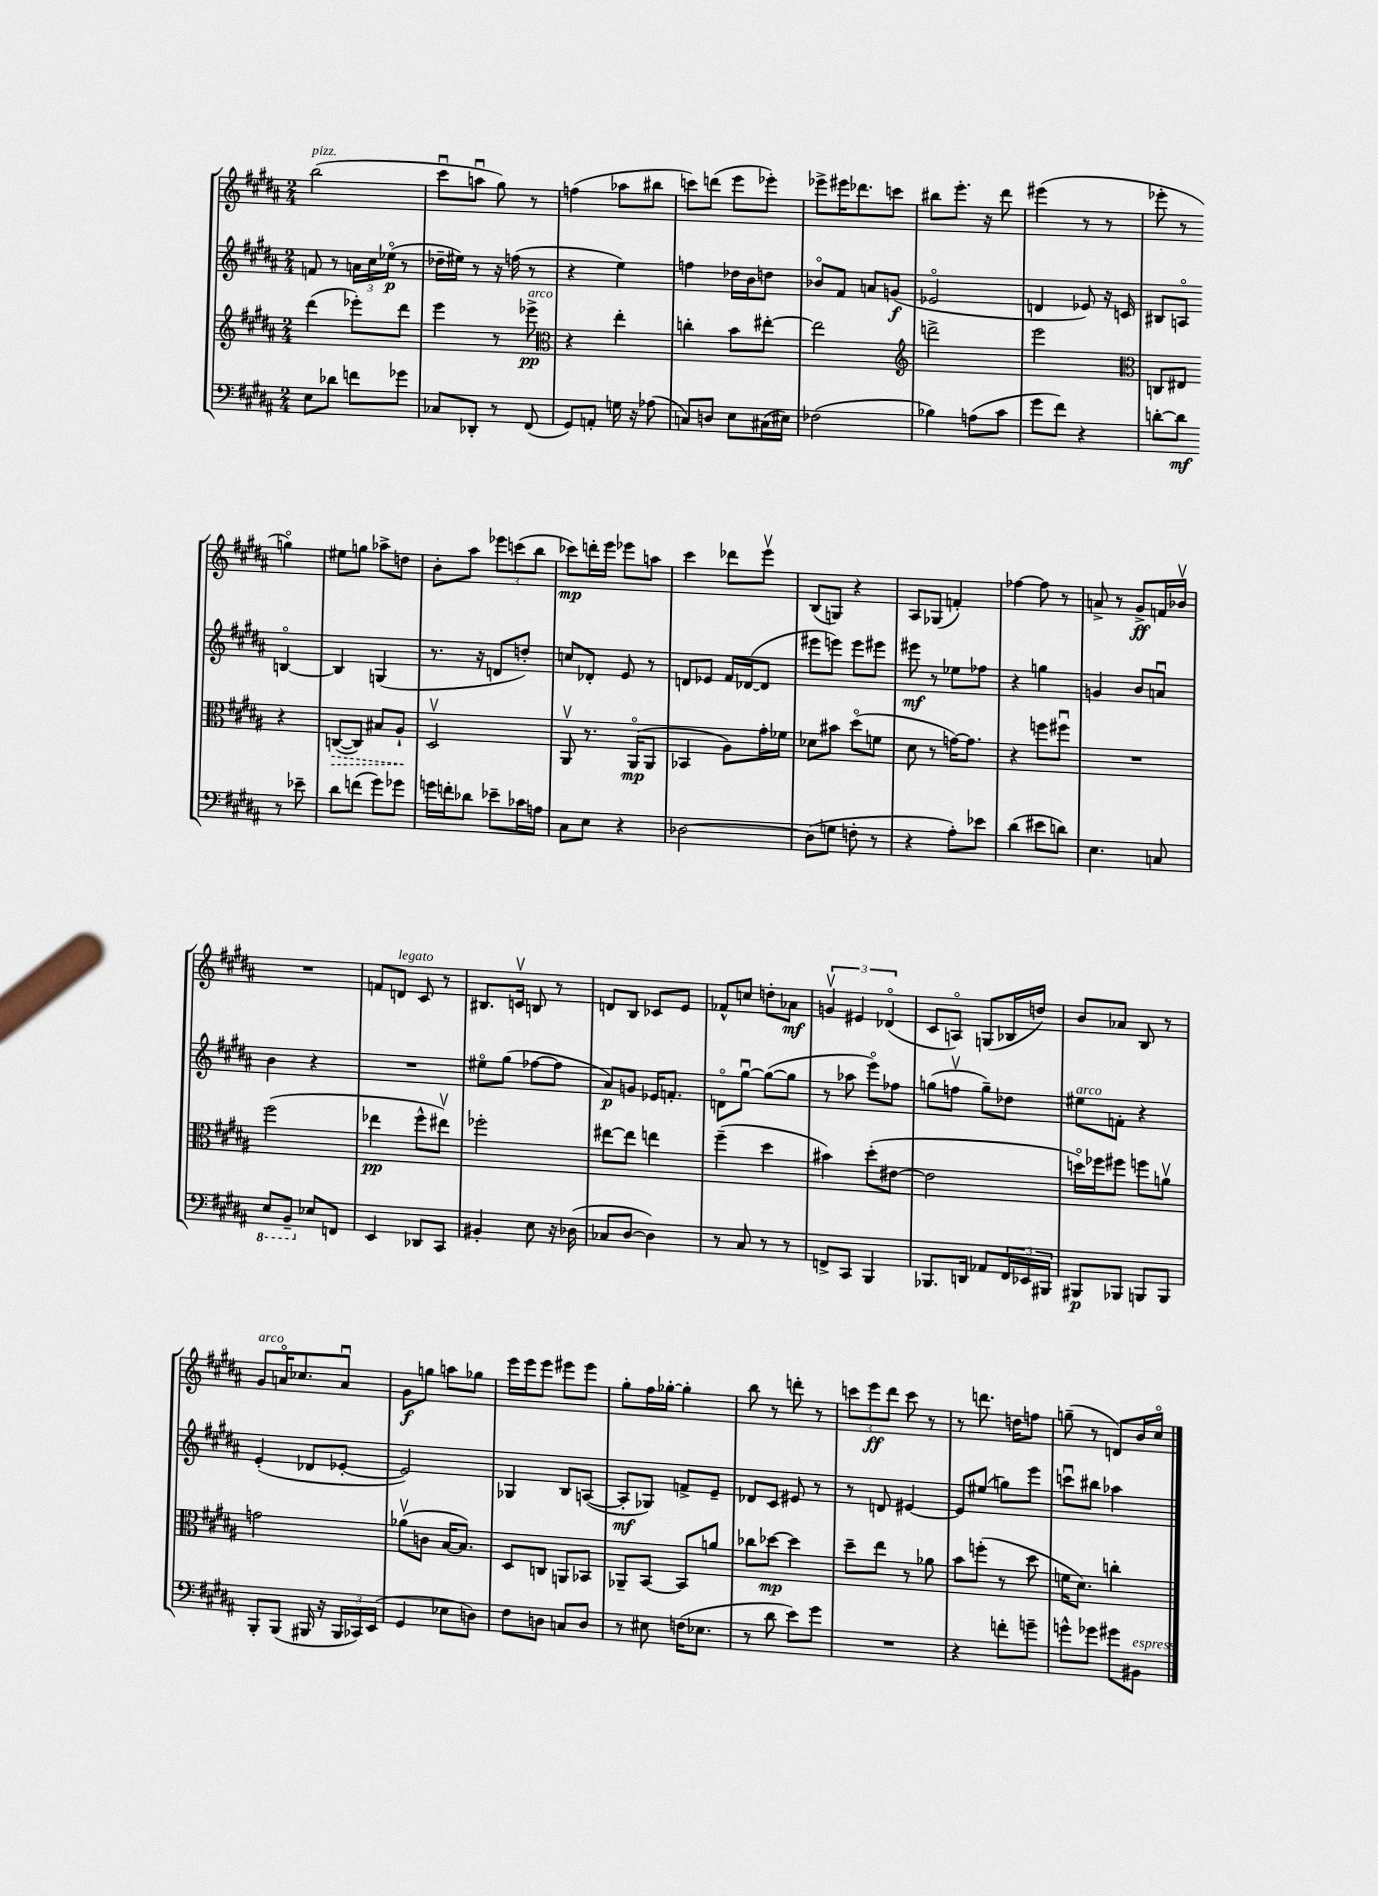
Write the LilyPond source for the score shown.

<<
\new StaffGroup <<
\new Staff = "s0" {
    \clef treble \key b \major \numericTimeSignature \time 2/4
    b''2^\markup { \italic "pizz." }( |
    cis'''8\downbow a''8\downbow gis''8) r8 |
    f''4( aes''8 bis''8 |
    c'''8) d'''8( e'''8 ees'''8-.) |
    ees'''8-> eis'''16 des'''8. c'''8 |
    bis''8 e'''8.-. r16 dis'''8 |
    eis'''4( r8 r8 |
    ees'''8-. r8 g''4\flageolet) |
    eis''8 g''8 aes''8-> d''8 |
    b'8-. ais''8 \tuplet 3/2 { ees'''8 c'''8( b''8 } |
    ces'''8\mp) d'''16-. e'''16 ees'''8 a''8 |
    cis'''4 des'''8 e'''8\upbow |
    b8( g8) r4 |
    ais8 ges8( f'4-.) |
    fes''4~ fes''8 r8 |
    a'8-> r8 gis'8->\ff f'16 bes'16\upbow |
    R2 |
    f'8 d'8^\markup { \italic "legato" } cis'8 r8 |
    bis8. c'16\upbow b8 r8 |
    d'8 b8 ces'8 e'8 |
    fes'8-^ c''8 d''8-. aes'8\mf |
    \tuplet 3/2 { g'4\upbow eis'4 des'4\flageolet( } |
    cis'8 a8\flageolet) g8( bes16 d''16) |
    b'8 aes'8 b8 r8 |
    gis'8^\markup { \italic "arco" } a'16\flageolet ces''8. a'8\downbow |
    gis'8\f g''8 a''8 ges''8 |
    e'''16 e'''16 e'''8 eis'''8 eis'''8 |
    gis''8-. fis''16 ges''16~-. ges''4-. |
    b''8 r8 d'''8-. r8 |
    \tuplet 3/2 { c'''8 e'''8\ff dis'''8 } c'''8 r8 |
    r8 d'''8. d''16 f''8 |
    g''8--( r8 d'8) b'16 cis''16\flageolet \bar "|." |
}
\new Staff = "s1" {
    \clef treble \key b \major \numericTimeSignature \time 2/4
    f'8 r8 \tuplet 3/2 { a'16 cis''16 ees''16\flageolet\p( } r8 |
    des''16-- eis''16) r8 r16 f''16( r8 |
    r4 e''4) |
    f''4 des''16 b'16 d''8 |
    bes'8\flageolet fis'8 a'8 g'8\f( |
    ees'2\flageolet |
    d'4 ees'8) r16 c'16 |
    bis8 a8\flageolet b4~\flageolet |
    b4 g4( |
    r8. r16 d'8 d''8-.) |
    c''8 des'8-. e'8 r8 |
    d'8 ees'8 fis'16 des'16~( des'8 |
    eis'''8 e'''8) e'''8 eis'''8 |
    eis'''8\mf r8 ees''8 fes''8 |
    r4 g''4 |
    g'4 b'8 a'8\downbow |
    b'4 r4 |
    R2 |
    eis''8\flageolet gis''8( fes''8~ fes''8 |
    ais'8\p) g'8 ees'16 f'8.-. |
    d'8\flageolet gis''8~\downbow gis''8~( gis''8 |
    r8 aes''8 e'''8\flageolet) fes''8 |
    g''8( f''8\upbow g''8--) des''8 |
    eis''8^\markup { \italic "arco" } f'8-. r4 |
    e'4-.( des'8 ees'8~-. |
    ees'2) |
    ges4 b8 a8~( |
    a8-.\mf ges8) f'8-> e'8-- |
    des'8 cis'8 eis'8 r8 |
    r8 d'8 eis'4~ |
    eis'8 eis''8( g''8) e'''8 |
    c'''8\downbow bis''8 aes''4 \bar "|." |
}
\new Staff = "s2" {
    \clef treble \key b \major \numericTimeSignature \time 2/4
    dis'''4( ees'''8-.) dis'''8 |
    e'''4 r8 ees'''8->\pp^\markup { \italic "arco" } |
    \clef alto r4 e''4-. |
    c''4-. b'8 eis''8~-. |
    eis''2 |
    \clef treble d'''2-> |
    e'''2 |
    \clef alto c8 eis8 r4 |
    \once \override Hairpin.style = #'dashed-line c8~\>( c8) bis8 ais8-!\! |
    dis2\upbow |
    ais,8\upbow r8. ais,16\flageolet\mp( ais,8 |
    bes,4 ais8) gis'16-. fes'16 |
    des'8 bis'8 dis''8\flageolet( f'8 |
    dis'8 r8 g'16~) g'8. |
    r4 f''8 fis''8\downbow |
    R2 |
    fis''2( |
    ees''4\pp fis''8-^ eis''8\upbow) |
    fes''2-. |
    eis''8~ eis''8 e''4 |
    fis''4--( dis''4 |
    bis'4) dis''8-.( eis'8~ |
    eis'2 |
    d''16\flageolet) fes''16 fis''8 f''8 a'8\upbow |
    g'2 |
    aes'8\upbow( c'8 b16~ b8.) |
    dis8 c8 a,8 bes,8 |
    aes,8-- b,8~ b,8 a'8 |
    ces''8 des''8~\mp des''4 |
    dis''8-- e''8 r8 aes'8 |
    b'8 f''8-.( r8 dis''8 |
    f'16 dis'8.) c''4-. \bar "|." |
}
\new Staff = "s3" {
    \clef bass \key b \major \numericTimeSignature \time 2/4
    e8 des'8 f'8 ges'8 |
    ces8 des,8-. r8 fis,8( |
    gis,8) a,8-. g16 r16 aes8( |
    c8) d8 e8 cis16( eis16) |
    fes2( |
    bes4) a8( cis'8 |
    gis'8 fis'8) r4 |
    d'8~-. d'8\mf r8 ees'8-- |
    dis'8 f'8( gis'8) ges'8 |
    g'16 f'16-. des'8 ees'8-- ces'16 a16 |
    cis8 e8 r4 |
    des2~ |
    des8( g8 f8-. r8 |
    r4 ais8-.) ees'8 |
    dis'4( eis'8 d'8) |
    e4. c8 |
    \ottava #-1 e,8 b,,8-- \ottava #0 ees8 f,8 |
    e,4 des,8 cis,8 |
    bis,4-. e8 r16 des16( |
    ces8 dis8~ dis4) |
    r8 cis8 r8 r8 |
    f,8-> cis,8 b,,4 |
    bes,,8. d,16 aes,8 \tuplet 3/2 { fis,16 ees,16 bis,,16 } |
    bis,,8\p bes,,8 b,,8 b,,8 |
    b,,8-. b,,8( bis,,16 r16 \tuplet 3/2 { bis,,16 ces,16) e,16( } |
    gis,4 ees8 d8) |
    fis8 d8 c8 d8 |
    r8 eis8 f16( ees8. |
    r8 dis'8 e'8) gis'8 |
    R2 |
    r4 f'8-. g'8-- |
    g'8-^ ges'8 gis'8 bis,8^\markup { \italic "espress." } \bar "|." |
}
>>
>>
\layout { \context { \Score \remove "Bar_number_engraver" } }
